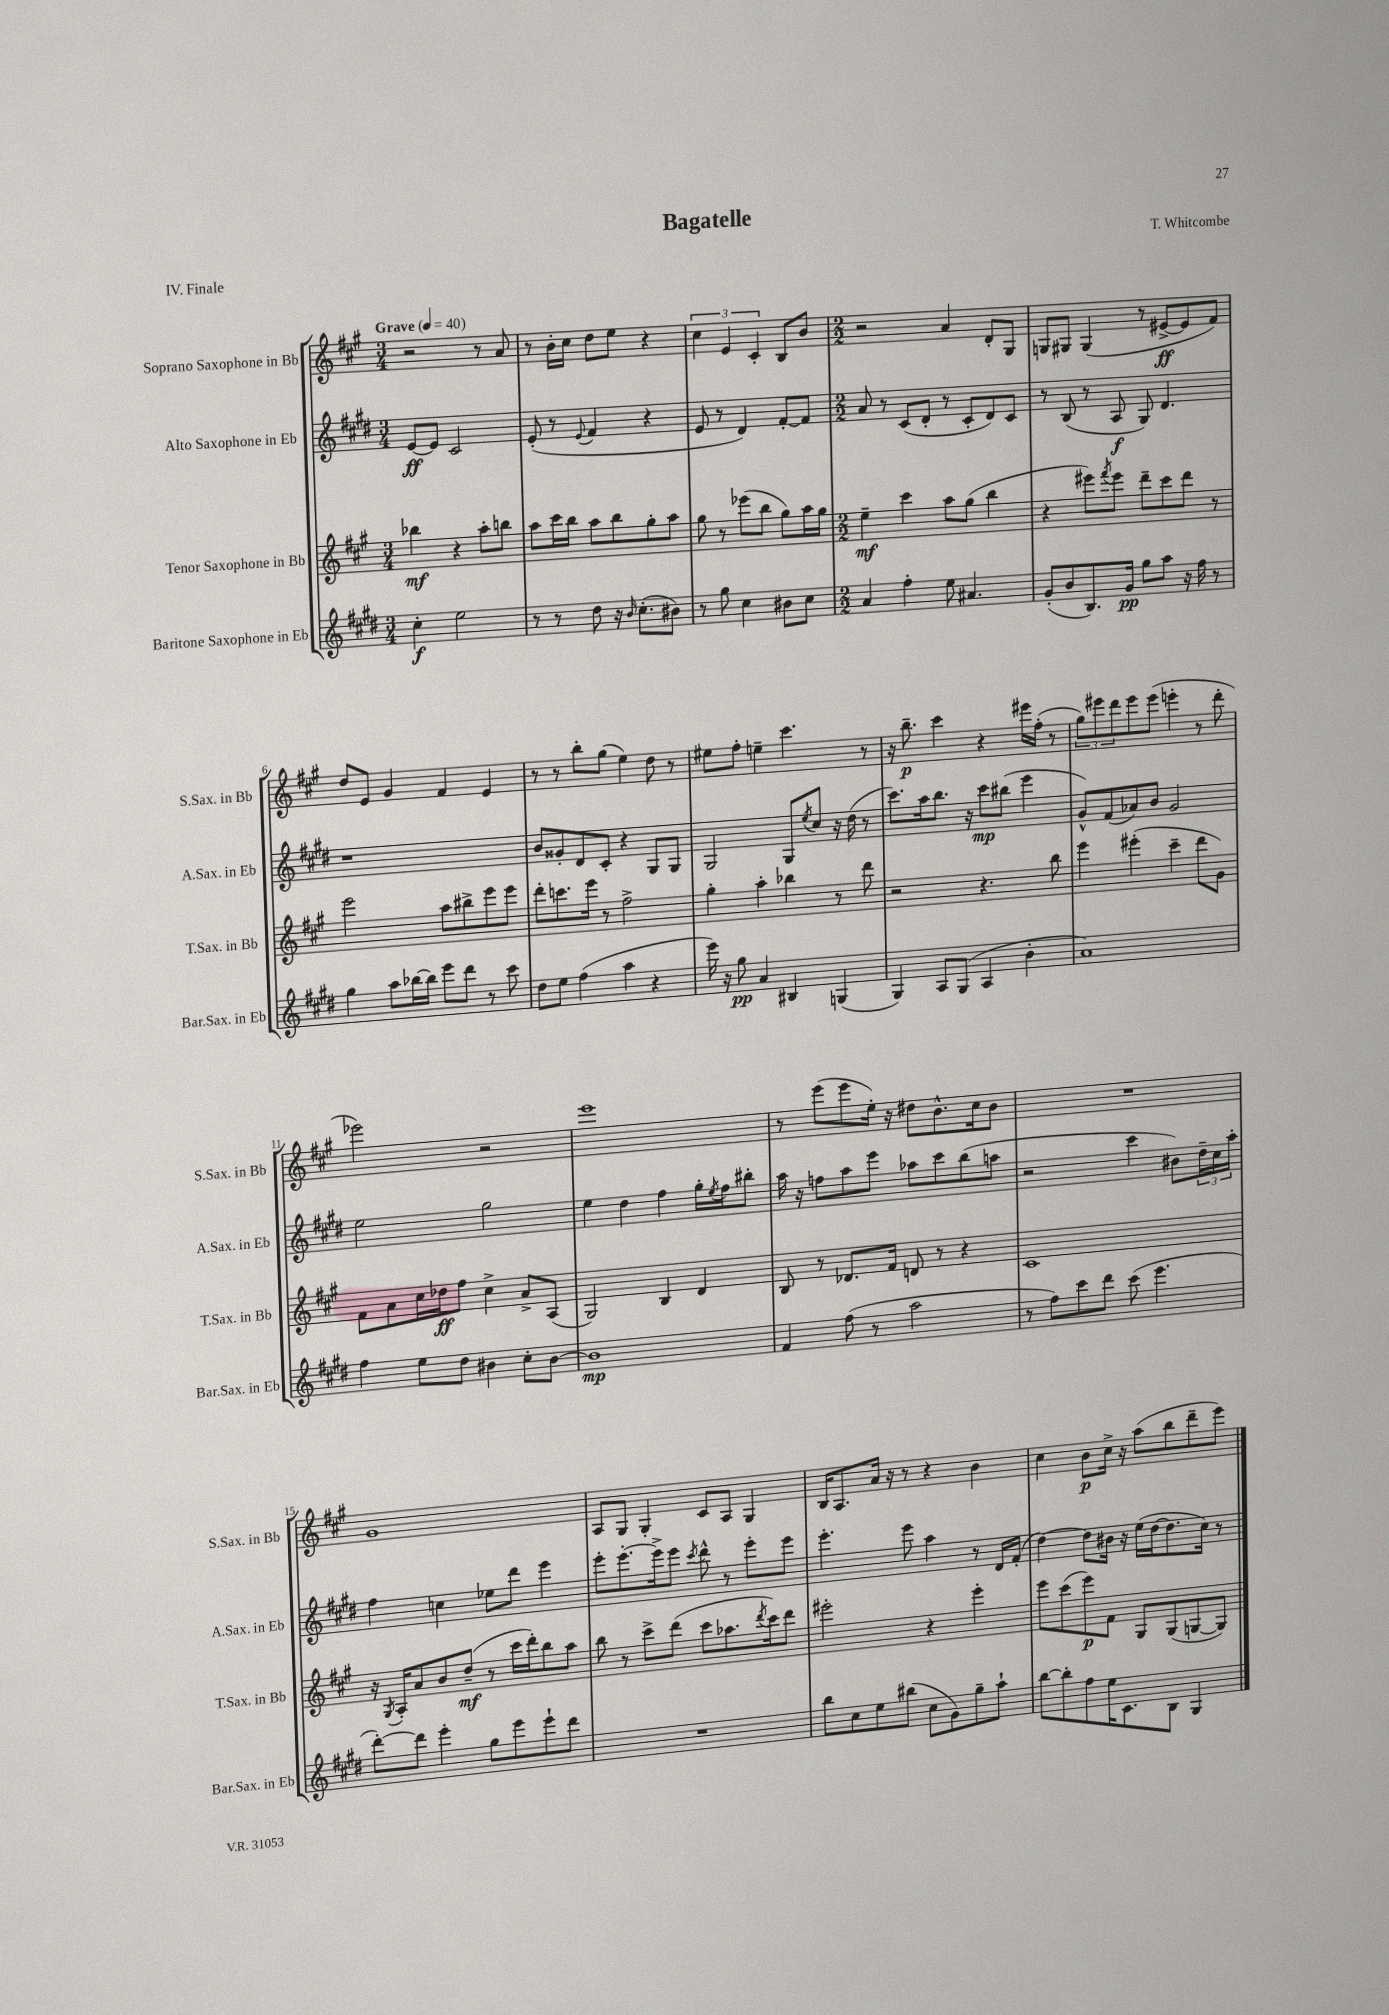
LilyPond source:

\header { title = "Bagatelle" composer = "T. Whitcombe" piece = "IV. Finale" }
<<
\new StaffGroup <<
\new Staff = "s0" \with { instrumentName = "Soprano Saxophone in Bb" shortInstrumentName = "S.Sax. in Bb" } {
    \clef treble \key a \major \numericTimeSignature \time 3/4 \tempo "Grave" 4 = 40
    r2 r8 a'8 |
    r8 b'16-. cis''16 d''8 e''8 r4 |
    \tuplet 3/2 { cis''4 e'4 cis'4-. } b8 b'8 |
    \numericTimeSignature \time 2/2 r2 a'4 d'8-. gis8 |
    g8 gis8 gis4( r8 eis'8~->\ff eis'8 fis'8) |
    d''8 e'8 gis'4 fis'4 e'4 |
    r8 r8 b''8-. gis''8( e''4) d''8 r8 |
    eis''8 fis''8-. e''4-- cis'''4. r8 |
    r16 b''8.--\p cis'''4 r4 eis'''16 fis''16-.( r8 |
    \tuplet 3/2 { gis''8) eis'''8 d'''8 } eis'''8 eis'''8( e'''4-. r8 d'''8-. |
    ees'''2) r2 |
    e'''1 |
    r8 e'''8( e'''8 e''16-.) r16 dis''8 b'8.-^ cis''16 b'8 |
    R1 |
    gis'1 |
    a8 gis8 gis4-. cis'8 a8 gis4 |
    b16 a8. a'16 r16 r8 r4 b'4 |
    cis''4 b'8\p cis''16-> r16 a''8( b''8 d'''8-- e'''8) \bar "|." |
}
\new Staff = "s1" \with { instrumentName = "Alto Saxophone in Eb" shortInstrumentName = "A.Sax. in Eb" } {
    \clef treble \key e \major \numericTimeSignature \time 3/4
    e'8~\ff e'8 cis'2 |
    e'8-.( r8 \appoggiatura { e'8 } fis'4 r4 |
    e'8 r8 dis'4) fis'8~-. fis'8 |
    \numericTimeSignature \time 2/2 a'8 r8 cis'8( dis'8-. r8 cis'8-. dis'8) cis'8 |
    r8 b8( r8 a8\f gis8) dis'4. |
    r1 |
    b'8 gisis'8-. dis'8 cis'8-. r4 gis8 gis8 |
    gis2 gis8 \acciaccatura { e''8 } cis''8 r16 dis''16( r8 |
    cis'''8.) a''16 b''8. r16 cis'''8\mp bis''8( e'''4 |
    gis'8-^) fis'8( aes'8) b'8 gis'2 |
    e''2 gis''2 |
    e''4 dis''4 fis''4 gis''16-. \acciaccatura { e''8 } fis''16 bis''8-. |
    a''16 r16 f''8 a''8 e'''8 aes''8 cis'''8 b''8( a''8 |
    r2 cis'''4 bis'8) \tuplet 3/2 { dis''16-- cis''16 a''16-. } |
    fis''4 c''4 ees''8 dis'''8 e'''4 |
    e'''8-. e'''8.~-. e'''16-> e'''8 \acciaccatura { cis'''8 } dis'''8-^ r8 e'''8-. e'''8 |
    e'''4.-. e'''8 a''4 r8 dis'16 fis'16-.( |
    dis''4~) dis''8 bis'16 r16 e''16( dis''16~ dis''8. cis''16) r8 \bar "|." |
}
\new Staff = "s2" \with { instrumentName = "Tenor Saxophone in Bb" shortInstrumentName = "T.Sax. in Bb" } {
    \clef treble \key a \major \numericTimeSignature \time 3/4
    bes''4\mf r4 a''8-. b''8 |
    a''8 cis'''16 b''16 a''8 b''8 gis''8-. a''8 |
    gis''8 r8 ees'''8( b''8 gis''8) a''16 gis''16 |
    \numericTimeSignature \time 2/2 e''4--\mf cis'''4 a''8 gis''8( b''4 |
    r4 eis'''8) \acciaccatura { fis'''8 } eis'''8 d'''8-- cis'''8 d'''8 r8 |
    e'''2 a''8 bis''8-> e'''8 e'''8 |
    d'''8-. c'''8. e'''16 r8 fis''2-> |
    gis''4-. a''4-. bes''4 r8 d'''8 |
    r2 r4. b''8 |
    e'''4 eis'''4-.( cis'''4-- d'''8 gis'8) |
    fis'8 a'8 cis''16 des''16\ff fis''8 cis''4-> a'8-> a8( |
    gis2) b4 d'4 |
    b8 r8 des'8. fis'16 d'8 r8 r4 |
    cis'1 |
    r16 \acciaccatura { gis8 } a16-. a'8 b'8 d''8--\mf( r8 cis'''16 d'''16-.) b''8 a''8 |
    b''8 r8 cis'''8-> d'''8( cis'''8 aes''8. \acciaccatura { d'''8 } cis'''16) d'''8 |
    eis'''2-. r4 eis'''4-. |
    e'''8 cis'''8( e'''8\p) fis'8 gis8 gis8( g8~ g8) \bar "|." |
}
\new Staff = "s3" \with { instrumentName = "Baritone Saxophone in Eb" shortInstrumentName = "Bar.Sax. in Eb" } {
    \clef treble \key e \major \numericTimeSignature \time 3/4
    cis''4-.\f e''2 |
    r8 r8 dis''8 r16 \grace { b'16 } cis''8.-.( bis'8) |
    r8 gis''8 cis''4 bis'8 cis''8 |
    \numericTimeSignature \time 2/2 a'4 fis''4-. e''8 ais'4. |
    gis'8-.( b'8 b8.) gis'16\pp gis''8 a''8 r16 fis''16 r8 |
    gis''4 a''8 bes''16~ bes''16 e'''8 dis'''8 r8 cis'''8 |
    dis''8 e''8 fis''4( a''4 r4 |
    e'''16) r16 gis''8\pp a'4 bis4 g4( |
    gis4) a8 gis8( a4 b'4-. |
    a'1) |
    fis''4 e''8 dis''8 bis'4 cis''8-. bis'8~ |
    bis'1\mp |
    fis'4 fis''8( r8 a''2 |
    r8 fis''8) cis'''8 dis'''8 cis'''8( e'''4. |
    dis'''8~-.) dis'''8 e'''4-. gis''8 e'''8 e'''8-! dis'''8 |
    R1 |
    b''8 cis''8 e''8 bis''8( cis''8 gis'8) gis''8-- a''8-! |
    b''8~ b''8-. fis''8 e''16 cis'8. b8 gis4 \bar "|." |
}
>>
>>
